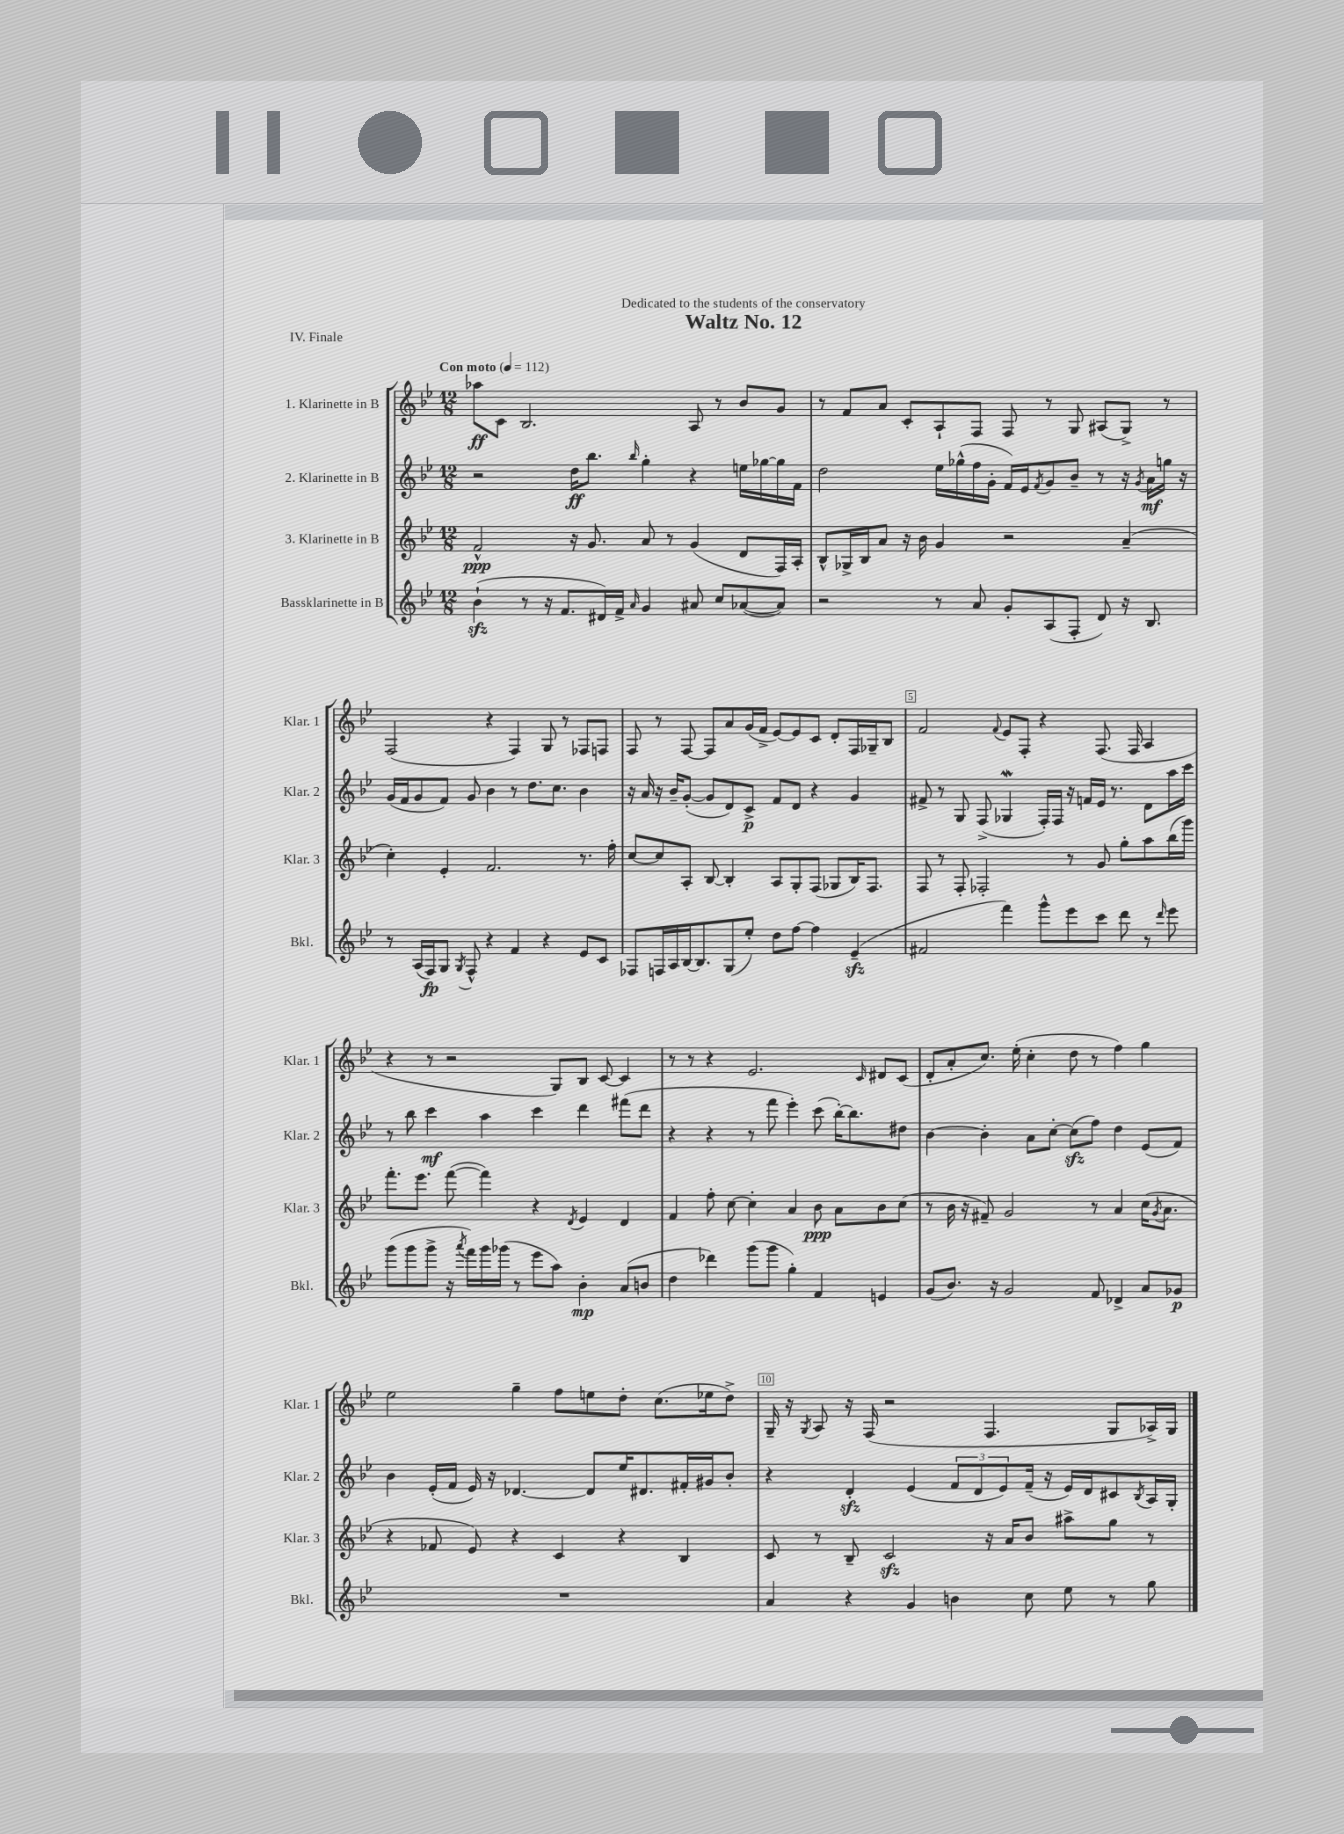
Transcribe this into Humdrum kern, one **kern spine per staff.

**kern	**kern	**kern	**kern
*staff4	*staff3	*staff2	*staff1
*clefG2	*clefG2	*clefG2	*clefG2
*k[b-e-]	*k[b-e-]	*k[b-e-]	*k[b-e-]
*M12/8	*M12/8	*M12/8	*M12/8
*MM112	*MM112	*MM112	*MM112
(4b-`	2f^^	2r	8aa-
.	.	.	8c
8r	.	.	2.B-
16r	.	.	.
8.f	.	.	.
.	16r	16dd	.
.	8.g	8.bb-	.
16d#)	.	.	.
16f^	.	.	.
16qqa	.	16qqbb-	.
4g	8a	4gg'	.
.	8r	.	.
8a#	(4g	4r	8A
8cc	.	.	8r
([8a-	8d	16ee	8b-
.	.	[16gg-	.
8a-])	16F)	16gg-]	8g
.	16A'	16f	.
=	=	=	=
2r	8B-^^	2dd	8r
.	16G-^	.	8f
.	16B-	.	.
.	8a	.	8a
.	16r	.	8c'
.	16b-	.	.
8r	4g	16ee-	8A`
.	.	(16gg-^^	.
8a	.	16ff	8F
.	.	16g'	.
8g'	2r	16f)	8F
.	.	16e-	.
.	.	8qf	.
(8A	.	8g	8r
8F'	.	8b-~	8G
8d)	.	8r	(8A#
16r	(4a~	16r	8G^)
.	.	8qg	.
8.B-	.	16a	.
.	.	16gg	8r
.	.	16r	.
=	=	=	=
8r	4cc')	(16g	(2F
.	.	16f	.
(16A	.	8g	.
16F)	.	.	.
8G	4e-'	8f)	.
8qG	.	.	.
8F^^	.	8g	.
4r	2.f	4b-	4r
4f	.	8r	4F)
.	.	8.dd	.
4r	.	.	8G
.	.	8.cc	.
.	.	.	8r
8e-	8.r	4b-	8F-
8c	.	.	8F
.	16ff'	.	.
=	=	=	=
8F-	[8cc	16r	8F
.	.	16a	.
16F	8cc]	16r	8r
16A	.	16b-~	.
[16B-	8A'	([8g'	[8F
8.B-]	.	.	.
.	[8B-	8g]	8F]
(8G	4B-']	8d)	8a
8ee-')	.	8c^	(16g
.	.	.	16f^
8dd	8A	8f	[8e-)
[8ff	8G'	8d	8e-]
4ff]	(8F	4r	8c
.	8G-	.	8d'
(4e-~	16B-)	4g	16F
.	8.F	.	16G-~
.	.	.	8B-
=	=	=	=
2f#	8F	8f#^	2f
.	8r	8r	.
.	8F'	8G	.
.	2F-'	(8F^	.
.	.	.	8qqf
4fff)	.	4G-	8e-
.	.	.	8F'
8ggg^^	.	16F')	4r
.	.	16F	.
8eee-	8r	16r	.
.	.	16f	.
8ccc	8g	16e-	(8.F
.	.	8.r	.
8ddd	8gg'	.	.
.	.	.	16F
8r	8aa	8d	4A
16qqddd	.	.	.
8eee-	(16bb-	16aa	.
.	16ggg)	16ccc	.
=	=	=	=
(8ggg	8.fff'	8r	4r
8ggg	.	8bb-	.
.	8.eee-	.	.
8ggg^	.	4ccc	8r
16r	([8fff	.	2r
8qaaa	.	.	.
16fff)	.	.	.
16ggg	4fff])	4aa	.
(16ggg-	.	.	.
8r	.	.	.
8eee-	4r	4ccc	.
8aa)	.	.	8G)
.	8qd	.	.
4b-'	4e-	4ddd	8B-
.	.	.	[8c
(8a	4d	(8fff#	4c]
8b	.	8ddd	.
=	=	=	=
4dd	4f	4r	8r
.	.	.	8r
4ddd-)	8ff'	4r	4r
.	[8cc	.	.
(8ggg	4cc']	8r	2.e-
8ggg	.	8fff	.
4gg')	4a	4eee-')	.
4f	8b-	(8ccc	.
.	8a	[16bb-')	.
.	.	8.bb-]	.
.	.	.	16qqc
4e	8b-	.	8d#
.	(8cc	8dd#	(8c
=	=	=	=
(8g	8r	[4b-	8d'
8.b-)	16b-	.	8a'
.	16r	.	.
.	8f#~)	4b-']	8.cc)
16r	.	.	.
2g	2g	.	.
.	.	.	(16ee-'
.	.	8a	4cc'
.	.	[8cc'	.
.	.	(8cc]	8dd
8f	8r	8ff)	8r
4d-^	4a	4dd	4ff)
8a	(16cc	(8e-	4gg
.	8qg	.	.
.	8.a	.	.
8g-	.	8f)	.
=	=	=	=
1.r	4r	4b-	2ee-
.	8f-	(16e-'	.
.	.	16f	.
.	8e-)	16e-)	.
.	.	16r	.
.	4r	[4.d-	4gg~
.	4c	.	8ff
.	.	8d-]	8ee
.	4r	16ee-	8dd'
.	.	8.d#	.
.	.	.	(8.cc
.	4B-	16f#'	.
.	.	16g#	16ee-
.	.	8b-'	8dd^)
=	=	=	=
4a	8c	4r	16G~
.	.	.	16r
.	.	.	8qG
.	8r	.	8A
4r	8B-~	4d'	16r
.	.	.	(16F
.	2c	.	2r
4g	.	(4e-	.
4b	.	12f	.
.	.	12d	.
.	16r	.	4.F
.	.	12e-)	.
.	16a	.	.
8cc	8b-	(16f~	.
.	.	16r	.
8ee-	8aa#^	16e-)	.
.	.	16d	.
8r	8gg	8c#	8G
.	.	8qB-	.
8gg	8r	16A	16A-^)
.	.	16G'	16G
==	==	==	==
*-	*-	*-	*-
